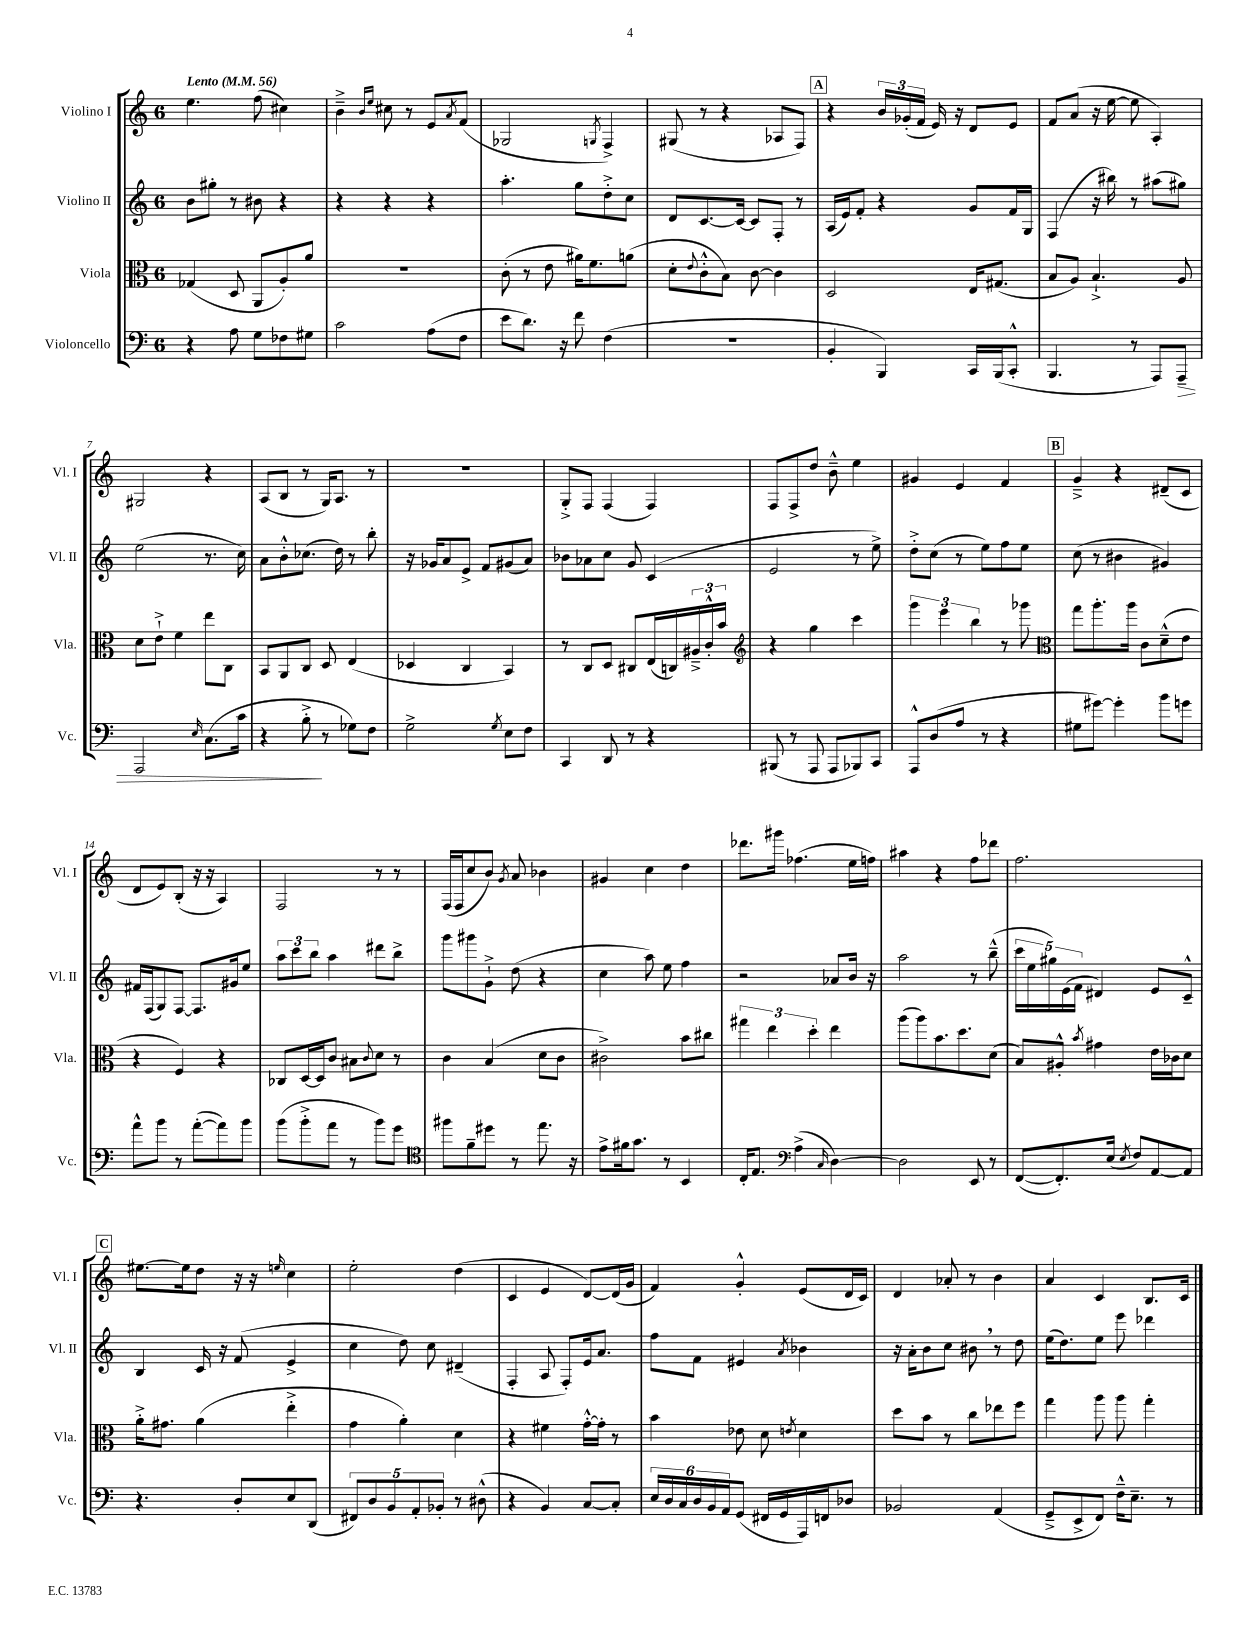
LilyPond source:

<<
\new StaffGroup <<
\new Staff = "s0" \with { instrumentName = "Violino I" shortInstrumentName = "Vl. I" } {
    \clef treble \key c \major \once \override Staff.TimeSignature.style = #'single-digit \time 6/8 \tempo "Lento" 4 = 56
    e''4. f''8( cis''4) |
    b'4---> \grace { b'16 e''16 } cis''8 r8 e'8 \acciaccatura { a'8 } f'8( |
    ges2 \acciaccatura { g8 } f4->) |
    gis8( r8 r4 aes8 f8) |
    \mark \markup { \box "A" } r4 \tuplet 3/2 { b'16 ges'16-.( f'16 } e'16) r16 d'8 e'8 |
    f'8 a'8( r16 e''16~ e''8 a4-.) |
    gis2 r4 |
    a8( b8 r8 g16) a8. r8 |
    R2. |
    g8-.-> f8 f4( f4) |
    f8 f8-> d''8 b'8---^ e''4 |
    gis'4 e'4 f'4 |
    \mark \markup { \box "B" } g'4---> r4 dis'8--( c'8 |
    d'8 e'8) b8-.( r16 r16 a4) |
    f2 r8 r8 |
    f16( f16 c''8 b'8) \acciaccatura { g'8 } a'8 bes'4 |
    gis'4 c''4 d''4 |
    des'''8. gis'''16 fes''4.( e''16 f''16) |
    ais''4 r4 f''8 des'''8 |
    f''2. |
    \mark \markup { \box "C" } eis''8.~ eis''16 d''8 r16 r16 \grace { e''16 } c''4 |
    e''2-. d''4( |
    c'4 e'4 d'8~) d'16( g'16 |
    f'4) g'4-.-^ e'8( d'16 c'16) |
    d'4 aes'8-. r8 b'4 |
    a'4 c'4 b8. c'16 \bar "|." |
}
\new Staff = "s1" \with { instrumentName = "Violino II" shortInstrumentName = "Vl. II" } {
    \clef treble \key c \major \once \override Staff.TimeSignature.style = #'single-digit \time 6/8
    b'8 gis''8-. r8 bis'8 r4 |
    r4 r4 r4 |
    a''4.-. g''8 d''8-.-> c''8 |
    d'8 c'8.~ c'16~ c'8 f8-. r8 |
    \mark \markup { \box "A" } a16( e'16) f'8-. r4 g'8 f'16 g16 |
    f4( r16 bis''16) r8 ais''8( gis''8) |
    e''2( r8. c''16) |
    a'8 b'8-.-^ ces''8.( d''16) r8 b''8-. |
    r16 ges'16 a'8 e'8-> f'8 gis'8( a'8) |
    bes'8 aes'8 c''8 g'8 c'4( |
    e'2 r8 e''8->) |
    d''8-.-> c''8( r8 e''8) f''8 e''8 |
    \mark \markup { \box "B" } c''8( r8 bis'4 gis'4) |
    fis'16 f16( g8) f8~ f8. gis'16 e''8 |
    \tuplet 3/2 { a''8 c'''8 b''8 } a''4 dis'''8 b''8-> |
    g'''8 gis'''8 g'8-!-> d''8( r4 |
    c''4 a''8) e''8 f''4 |
    r2 aes'8 b'16 r16 |
    a''2 r8 b''8---^( |
    \tuplet 5/4 { c'''16 e''16 gis''16) e'16( f'16 } dis'4) e'8 c'8---^ |
    \mark \markup { \box "C" } b4 c'16 r16 f'8( e'4-> |
    c''4 d''8) c''8 dis'4--( |
    f4-. a8 f8-.) e'16 a'8. |
    f''8 f'8 eis'4 \acciaccatura { a'8 } bes'4 |
    r16 a'16-. b'8 c''8 bis'8 \breathe r8 d''8 |
    e''16( d''8.) e''8 e'''8 des'''4 \bar "|." |
}
\new Staff = "s2" \with { instrumentName = "Viola" shortInstrumentName = "Vla." } {
    \clef alto \key c \major \once \override Staff.TimeSignature.style = #'single-digit \time 6/8
    ges4( d8 a,8 a8-.) a'8 |
    R2. |
    c'8-.( r8 e'8 ais'16) f'8. a'8( |
    d'8-. \appoggiatura { e'8 } c'8-.-^ b8) c'8~ c'4 |
    \mark \markup { \box "A" } d2 e16 gis8.( |
    b8 a8) b4.-!-> a8 |
    d'8 e'8-!-> f'4 e''8 c8 |
    b,8 a,8 c8 d8 e4( |
    des4 c4 b,4) |
    r8 c8 d8 cis8 e16( c16) \tuplet 3/2 { ais16---> c'16-.-^ b'16 } |
    \clef treble r4 g''4 c'''4 |
    \tuplet 3/2 { g'''4 e'''4 b''4 } r8 ges'''8 |
    \mark \markup { \box "B" } \clef alto g''8 a''8.-. a''16 c'8 d'8---^( e'8 |
    r4 f4) r4 |
    ces8 d16~ d16 c'8 bis8 \appoggiatura { c'8 } d'8 r8 |
    c'4 b4( d'8 c'8 |
    cis'2->) b'8 cis''8 |
    \tuplet 3/2 { gis''4 e''4 d''4-. } e''4 |
    a''8( a''8) b'8. d''8. d'8( |
    b8) ais8-.-^ \acciaccatura { b'8 } gis'4 e'16 ces'16 d'8 |
    \mark \markup { \box "C" } a'16-.-> gis'8. a'4( e''4-.-> |
    g'4 a'4-.) d'4 |
    r4 fis'4 g'16~-.-^ g'16-. r8 |
    b'4 ees'8 d'8 \acciaccatura { e'8 } d'4 |
    d''8 b'8 r8 c''8 ees''8 f''8 |
    g''4 a''8 a''8 g''4-. \bar "|." |
}
\new Staff = "s3" \with { instrumentName = "Violoncello" shortInstrumentName = "Vc." } {
    \clef bass \key c \major \once \override Staff.TimeSignature.style = #'single-digit \time 6/8
    r4 a8 g8 fes8 gis8 |
    c'2 a8( f8 |
    e'8 d'8.) r16 f'8 f4( |
    R2. |
    \mark \markup { \box "A" } b,4-. b,,4) c,16 b,,16( c,8-.-^ |
    b,,4. r8 a,,8) a,,8--\> |
    a,,2 \grace { e16 } c8.( c'16 |
    r4 b8-.->\! r8 ges8) f8 |
    g2-> \acciaccatura { g8 } e8 f8 |
    c,4 d,8 r8 r4 |
    bis,,8( r8 a,,8 a,,8 bes,,8) c,8 |
    a,,8-^ d8( a8 r8 r4 |
    \mark \markup { \box "B" } gis8 gis'8~) gis'4-. b'8 g'8 |
    a'8-^ b'8 r8 a'8~-.( a'8) b'8 |
    b'8( b'8-.-> a'8 r8 b'8) g'8 |
    \clef tenor fis''8 f'8-- dis''8 r8 e''8. r16 |
    e'8-> fis'16 g'8. r8 b,4 |
    c16-. e8. \clef bass a4->( \grace { c16 } d4~) |
    d2 e,8 r8 |
    f,8~( f,8.-.) e16( \acciaccatura { e8 } f8) a,8~ a,8 |
    \mark \markup { \box "C" } r4. d8-. e8 d,8( |
    \tuplet 5/4 { fis,8) d8 b,8 a,8-. bes,8-. } r8 dis8-^( |
    r4 b,4) c8~ c8-. |
    \tuplet 6/4 { e16 d16 c16 d16 b,16 a,16 } g,8( fis,16 g,16 a,,16) f,16 des8 |
    bes,2 a,4( |
    g,8---> e,8-> f,8) f16---^ e8.-- r8 \bar "|." |
}
>>
>>
